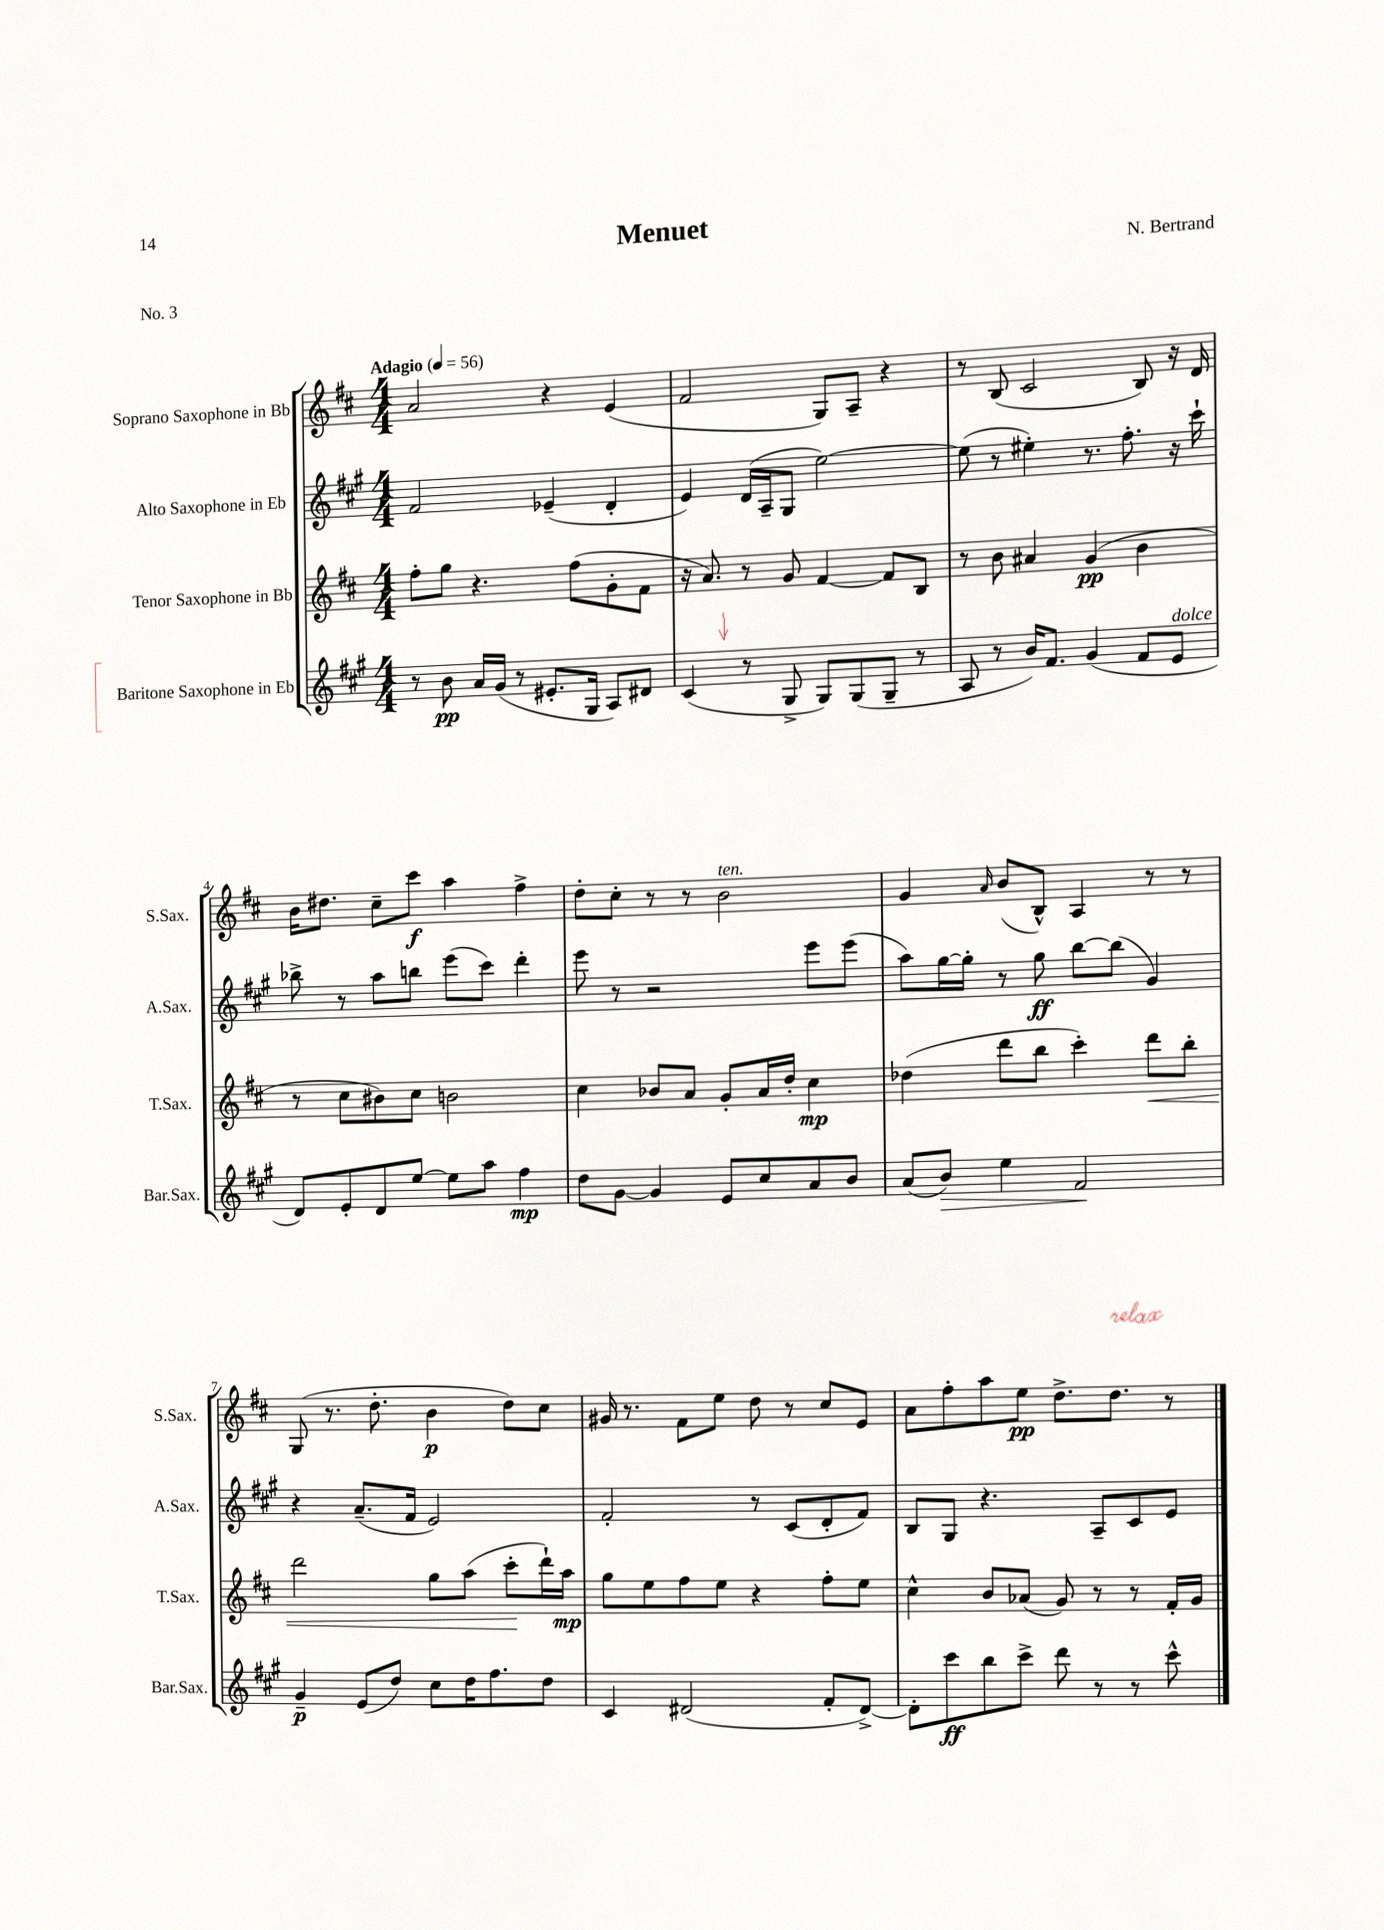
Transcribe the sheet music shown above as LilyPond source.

\header { title = "Menuet" composer = "N. Bertrand" piece = "No. 3" }
<<
\new StaffGroup <<
\new Staff = "s0" \with { instrumentName = "Soprano Saxophone in Bb" shortInstrumentName = "S.Sax." } {
    \clef treble \key d \major \numericTimeSignature \time 4/4 \tempo "Adagio" 4 = 56
    a'2 r4 e'4( |
    fis'2 g8) a8-- r4 |
    r8 b8( cis'2 b8) r16 d'16 |
    b'16 dis''8. cis''8-- cis'''8\f a''4 fis''4-> |
    d''8-. cis''8-. r8 r8 b'2^\markup { \italic "ten." } |
    g'4 \grace { a'16 } b'8( b8-^) a4 r8 r8 |
    g8( r8. d''8.-. b'4\p d''8) cis''8 |
    gis'16 r8. fis'8 e''8 d''8 r8 cis''8 e'8 |
    a'8 fis''8-. a''8 e''8\pp d''8.-> d''8. r8 \bar "|." |
}
\new Staff = "s1" \with { instrumentName = "Alto Saxophone in Eb" shortInstrumentName = "A.Sax." } {
    \clef treble \key a \major \numericTimeSignature \time 4/4
    fis'2 ees'4--( d'4-. |
    e'4) d'16( a16-- gis8 e''2~) |
    e''8( r8 eis''4-.) r8. fis''8.-. r16 cis'''16-! |
    bes''8-> r8 a''8 b''8 e'''8( cis'''8) d'''4-. |
    e'''8 r8 r2 e'''8 e'''8( |
    a''8) gis''16~ gis''16-. r8 gis''8\ff b''8~ b''8( gis'4) |
    r4 a'8.--( fis'16 e'2) |
    fis'2-. r8 cis'8( d'8-. fis'8) |
    b8 gis8 r4. a8-- cis'8 e'8 \bar "|." |
}
\new Staff = "s2" \with { instrumentName = "Tenor Saxophone in Bb" shortInstrumentName = "T.Sax." } {
    \clef treble \key d \major \numericTimeSignature \time 4/4
    fis''8-. g''8 r4. fis''8( g'8-. fis'8 |
    r16 a'8.) r8 g'8 fis'4~ fis'8 b8 |
    r8 b'8 ais'4 g'4\pp( b'4 |
    r8 cis''8 bis'8) cis''8 b'2 |
    cis''4 bes'8 a'8 g'8-. a'16 d''16-. cis''4\mp |
    des''4( d'''8 b''8 cis'''4-.) d'''8\< b''8-. |
    d'''2 g''8 a''8( cis'''8-.\! d'''16-!) a''16\mp |
    g''8 e''8 fis''8 e''8 r4 fis''8-. e''8 |
    cis''4-^ b'8 aes'8( g'8) r8 r8 fis'16-. g'16 \bar "|." |
}
\new Staff = "s3" \with { instrumentName = "Baritone Saxophone in Eb" shortInstrumentName = "Bar.Sax." } {
    \clef treble \key a \major \numericTimeSignature \time 4/4
    r8 b'8\pp a'16 gis'16( r8 eis'8.-. gis16 a8) dis'8 |
    cis'4( r8 gis8-> gis8) gis8( gis8-- r8 |
    a8 r8 b'16) fis'8. gis'4( fis'8 e'8^\markup { \italic "dolce" } |
    d'8) e'8-. d'8 e''8~ e''8 a''8 fis''4\mp |
    d''8 gis'8~ gis'4 e'8 cis''8 a'8 b'8 |
    a'8( b'8\>) e''4 fis'2\! |
    gis'4--\p e'8( d''8) cis''8 d''16 fis''8. d''8 |
    cis'4 dis'2( fis'8-. dis'8~->) |
    dis'8-. cis'''8\ff b''8 cis'''8-> d'''8 r8 r8 cis'''8-^ \bar "|." |
}
>>
>>
